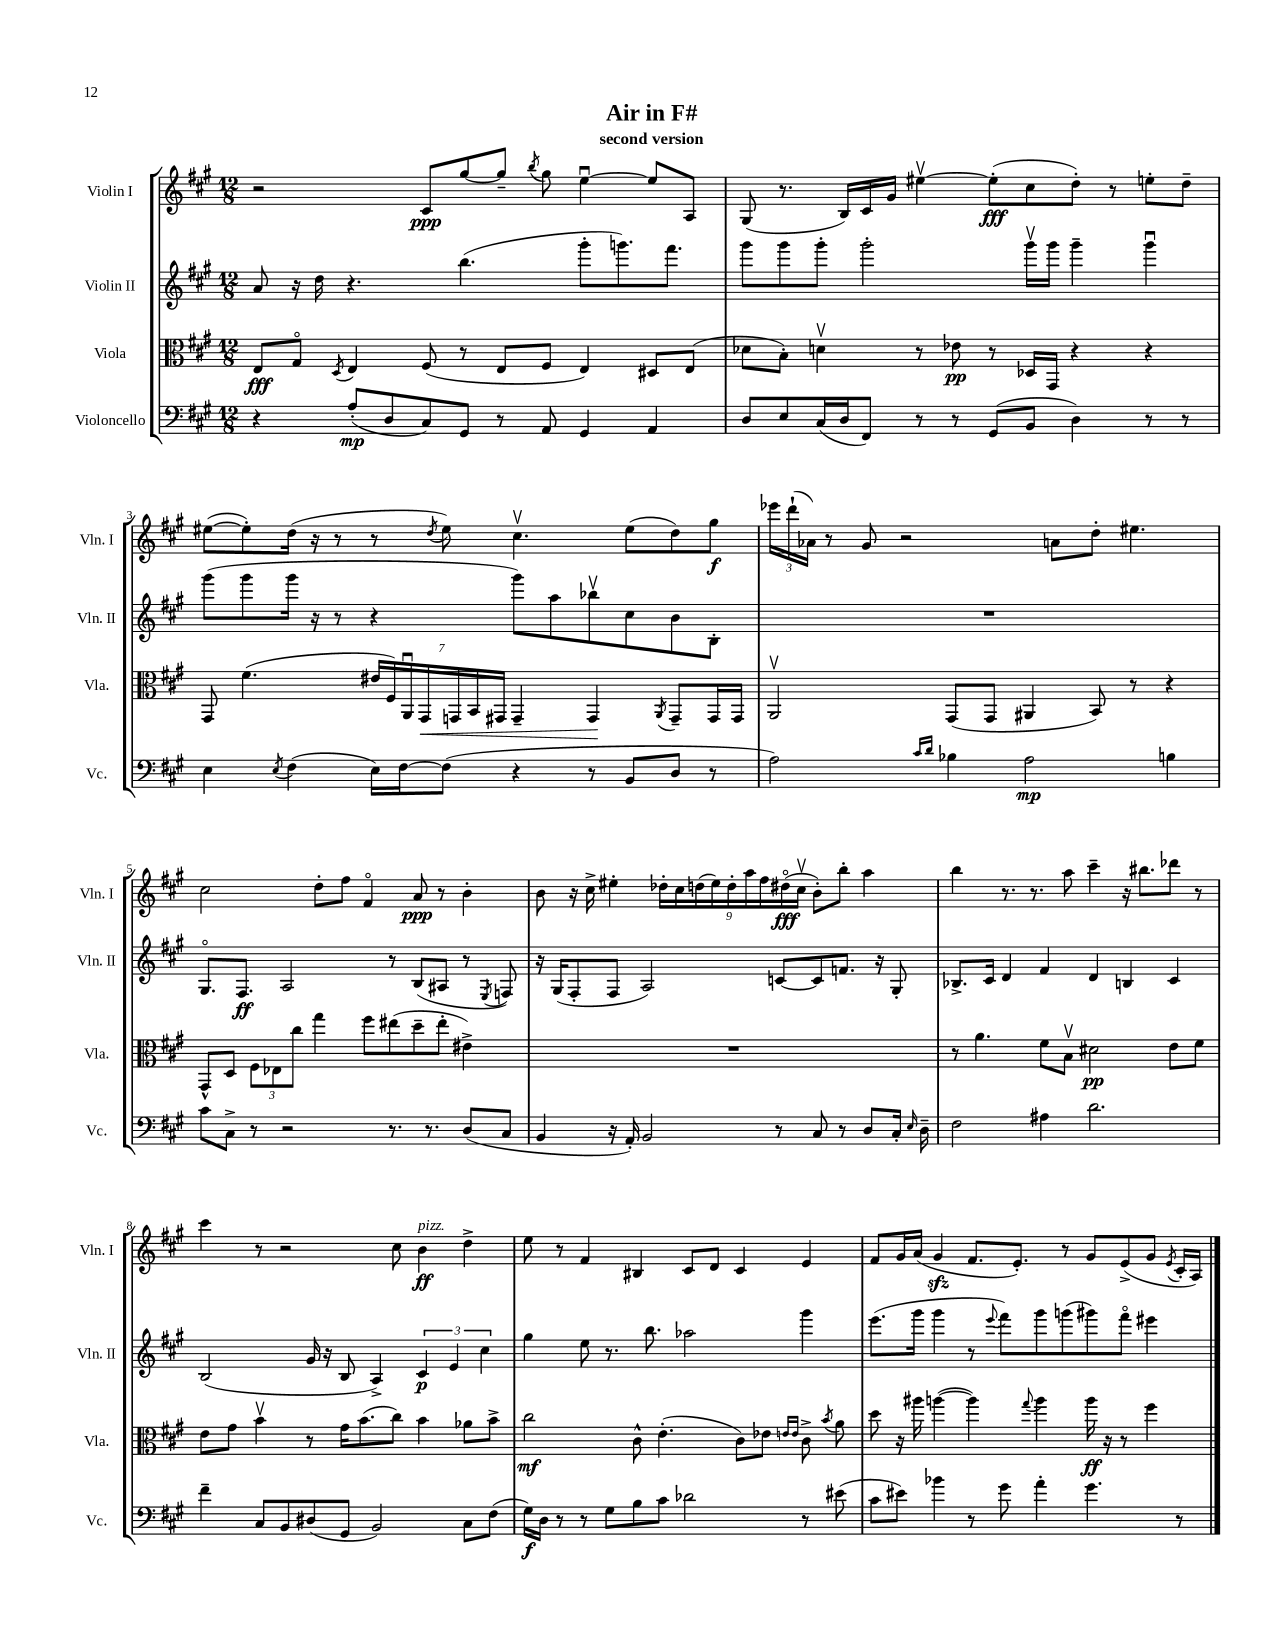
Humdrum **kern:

**kern	**dynam	**kern	**dynam	**kern	**dynam	**kern	**dynam
*part4	*part4	*part3	*part3	*part2	*part2	*part1	*part1
*staff4	*staff4	*staff3	*staff3	*staff2	*staff2	*staff1	*staff1
*I"Violoncello	*	*I"Viola	*	*I"Violin II	*	*I"Violin I	*
*I'Vc.	*	*I'Vla.	*	*I'Vln. II	*	*I'Vln. I	*
*clefF4	*	*clefC3	*	*clefG2	*	*clefG2	*
*k[f#c#g#]	*	*k[f#c#g#]	*	*k[f#c#g#]	*	*k[f#c#g#]	*
*M12/8	*	*M12/8	*	*M12/8	*	*M12/8	*
=1	=1	=1	=1	=1	=1	=1	=1
4r	.	8E/L	fff	8a/	.	2r	.
.	.	8G#/J	.	16r	.	.	.
.	.	.	.	16dd\	.	.	.
.	.	8qD/	.	.	.	.	.
(8A'/L	mp	4E/	.	4.r	.	.	.
8D/	.	.	.	.	.	.	.
8C#/)	.	(8F#/	.	.	.	8c#/L	ppp
8GG#/J	.	8r	.	(4.bb\	.	[8gg#/	.
8r	.	8E/L	.	.	.	8gg#~/J]	.
.	.	.	.	.	.	8qbb/	.
8AA/	.	8F#/J	.	.	.	8gg#\	.
4GG#/	.	4E/)	.	8ggg#'\L	.	[4eeu\	.
.	.	.	.	8.gggn\)	.	.	.
4AA/	.	8D#X/L	.	.	.	8ee/L]	.
.	.	.	.	8.fff#\J	.	.	.
.	.	(8E/J	.	.	.	8A/J	.
=2	=2	=2	=2	=2	=2	=2	=2
8D/L	.	8d-X\L	.	8ggg#\L	.	(8G#/	.
8E/	.	8B'\J)	.	8ggg#\	.	8.r	.
(16C#/L	.	4dnv\	.	8ggg#'\J	.	.	.
16D/J	.	.	.	.	.	16B/LL)	.
8FF#/J)	.	.	.	2ggg#'\	.	16c#/	.
.	.	.	.	.	.	16g#/JJ	.
8r	.	8r	.	.	.	[4ee#Xv\	.
8r	.	8e-X\	pp	.	.	.	.
(8GG#/L	.	8r	.	.	.	(8ee#'\L]	fff
8BB/J	.	16D-X/LL	.	16ggg#v\LL	.	8cc#\	.
.	.	16GG#/JJ	.	16ggg#\JJ	.	.	.
4D\)	.	4r	.	4ggg#~\	.	8dd'\J)	.
.	.	.	.	.	.	8r	.
8r	.	4r	.	4ggg#u\	.	8een'\L	.
8r	.	.	.	.	.	8dd~\J	.
!!LO:LB:g=z
=3	=3	=3	=3	=3	=3	=3	=3
4E\	.	8GG#/	.	(8ggg#\L	.	([8ee#X\L	.
.	.	(4.f#\	.	8ggg#\	.	8ee#'\])	.
8qE/	.	.	.	.	.	.	.
(4F#\	.	.	.	16ggg#\Jk	.	(16dd\Jk	.
.	.	.	.	16r	.	16r	.
.	.	.	.	8r	.	8r	.
16E\LL)	.	28e#X/LL	.	4r	.	8r	.
.	.	28F#/)	.	.	.	.	.
[16F#\J	.	.	.	.	.	.	.
.	.	28AAu/	.	.	.	.	.
!	!	!	!LO:HP:b	!	!	!	!
.	.	28GG#/	<	.	.	.	.
.	.	.	.	.	.	8qdd/	.
(8F#\J]	.	.	.	.	.	8ee#\)	.
.	.	28GGn/	.	.	.	.	.
.	.	28BB/	.	.	.	.	.
.	.	28GG#X/JJ	.	.	.	.	.
4r	.	4GG#~/	.	8ggg#\L)	.	4.cc#v\	.
.	.	.	.	8aa\	.	.	.
8r	.	4GG#/	.	8bb-Xv\	.	.	.
8BB/L	.	.	.	8cc#\	.	(8ee#\L	.
.	.	8qAA/	.	.	.	.	.
8D/J	.	8GG#~/L	[	8b\	.	8dd\)	.
8r	.	16GG#/L	.	8B'\J	.	8gg#\J	f
.	.	16GG#/JJ	.	.	.	.	.
=4	=4	=4	=4	=4	=4	=4	=4
2A\)	.	2AAv/	.	1.r	.	24eee-X\LL	.
.	.	.	.	.	.	(24ddd`\	.
.	.	.	.	.	.	24a-X\JJ)	.
.	.	.	.	.	.	8r	.
.	.	.	.	.	.	8g#/	.
.	.	.	.	.	.	2r	.
16qqc#/LL	.	.	.	.	.	.	.
16qqd/JJ	.	.	.	.	.	.	.
4B-X\	.	(8GG#/L	.	.	.	.	.
.	.	8GG#/J	.	.	.	.	.
2A\	mp	4AA#X/	.	.	.	.	.
.	.	.	.	.	.	8an\L	.
.	.	8BB/)	.	.	.	8dd'\J	.
.	.	8r	.	.	.	4.ee#X\	.
4Bn\	.	4r	.	.	.	.	.
!!LO:LB:g=z
=5	=5	=5	=5	=5	=5	=5	=5
8c#\L	.	8GG#^^/L	.	8.G#/L	.	2cc#\	.
8C#^\J	.	8D/J	.	.	.	.	.
.	.	.	.	8.F#/J	ff	.	.
8r	.	12F#\L	.	.	.	.	.
.	.	12E-X\	.	.	.	.	.
2r	.	.	.	2A/	.	.	.
.	.	12cc#\J	.	.	.	.	.
.	.	4gg#\	.	.	.	8dd'\L	.
.	.	.	.	.	.	8ff#\J	.
.	.	8ff#\L	.	.	.	4f#/	.
8.r	.	(8ee#X\	.	8r	.	.	.
.	.	8dd~\	.	(8B/L	.	8a/	ppp
8.r	.	.	.	.	.	.	.
.	.	8ee#'\J	.	8A#X/J	.	8r	.
(8D/L	.	4e#X^\)	.	8r	.	4b'\	.
.	.	.	.	8qE/	.	.	.
8C#/J	.	.	.	8Fn/)	.	.	.
=6	=6	=6	=6	=6	=6	=6	=6
4BB/	.	1.r	.	16r	.	8b\	.
.	.	.	.	(16G#/KL	.	.	.
.	.	.	.	8F#'/	.	16r	.
.	.	.	.	.	.	16cc#^\	.
16r	.	.	.	8F#/J	.	4ee#X'\	.
16AA'/)	.	.	.	.	.	.	.
2BB/	.	.	.	2A/)	.	.	.
.	.	.	.	.	.	18dd-X'\LL	.
.	.	.	.	.	.	18cc#\	.
.	.	.	.	.	.	(18ddn\	.
.	.	.	.	.	.	18ee#\)	.
.	.	.	.	.	.	18dd'\	.
.	.	.	.	.	.	18aa\	.
.	.	.	.	.	.	18ff#\	.
8r	.	.	.	[8cn/L	.	.	.
.	.	.	.	.	.	(18dd#X\	fff
.	.	.	.	.	.	18cc#v\JJ	.
8C#/	.	.	.	8c/]	.	8b'\L)	.
8r	.	.	.	8.fn/J	.	8bb'\J	.
8D/L	.	.	.	.	.	4aa\	.
.	.	.	.	16r	.	.	.
16C#'/Jk	.	.	.	8G#'/	.	.	.
16qqE/	.	.	.	.	.	.	.
16D~\	.	.	.	.	.	.	.
=7	=7	=7	=7	=7	=7	=7	=7
2F#\	.	8r	.	8.B-X^/L	.	4bb\	.
.	.	4.a\	.	.	.	.	.
.	.	.	.	16c#/Jk	.	.	.
.	.	.	.	4d/	.	8.r	.
.	.	.	.	.	.	8.r	.
4A#X\	.	8f#\L	.	4f#/	.	.	.
.	.	8Bv\J	.	.	.	8aa\	.
2.d\	.	2d#X\	pp	4d/	.	4ccc#~\	.
.	.	.	.	4Bn/	.	16r	.
.	.	.	.	.	.	8.bb#X\L	.
.	.	8e\L	.	4c#/	.	8ddd-X\J	.
.	.	8f#\J	.	.	.	8r	.
!!LO:LB:g=z
=8	=8	=8	=8	=8	=8	=8	=8
4f#~\	.	8e\L	.	(2B/	.	4ccc#\	.
.	.	8g#\J	.	.	.	.	.
8C#/L	.	4bv\	.	.	.	8r	.
8BB/	.	.	.	.	.	2r	.
(8D#X/	.	8r	.	16g#/	.	.	.
.	.	.	.	16r	.	.	.
8GG#/J	.	16g#\KL	.	8B/	.	.	.
.	.	(8.b\	.	.	.	.	.
2BB/)	.	.	.	4A^/)	.	.	.
.	.	8cc#\J)	.	.	.	8cc#\	.
!	!	!	!	!	!	!LO:TX:a:i:t=pizz.	!
.	.	4b\	.	6c#/	p	4b\	ff
.	.	.	.	6e/	.	.	.
8C#\L	.	8a-X\L	.	.	.	4dd^\	.
.	.	.	.	6cc#\	.	.	.
(8F#\J	.	8b^\J	.	.	.	.	.
=9	=9	=9	=9	=9	=9	=9	=9
16G#\LL)	f	2cc#\	mf	4gg#\	.	8ee\	.
16D\JJ	.	.	.	.	.	.	.
8r	.	.	.	.	.	8r	.
8r	.	.	.	8ee\	.	4f#/	.
8G#\L	.	.	.	8.r	.	.	.
8B\	.	8c#^^\	.	.	.	4B#X/	.
.	.	.	.	8.bb\	.	.	.
8c#\J	.	(4.e'\	.	.	.	.	.
2d-X\	.	.	.	2aa-X\	.	8c#/L	.
.	.	.	.	.	.	8d/J	.
.	.	8c#\L)	.	.	.	4c#/	.
.	.	8e-X\J	.	.	.	.	.
.	.	16qqen/LL	.	.	.	.	.
.	.	16qqe/JJ	.	.	.	.	.
8r	.	8c#^\	.	4ggg#\	.	4e/	.
.	.	8qb/	.	.	.	.	.
(8e#X\	.	8a\	.	.	.	.	.
=10	=10	=10	=10	=10	=10	=10	=10
8c#\L	.	8dd\	.	(8.eee\L	.	8f#/L	.
8e#X\J)	.	16r	.	.	.	16g#/L	.
.	.	16aa#X\	.	16ggg#\Jk	.	(16a/JJ	.
4b-X\	.	([4aan\	.	4ggg#\	.	4g#zz/	.
8r	.	4aa\])	.	8r	.	8.f#/L	.
.	.	.	.	8qqeee/	.	.	.
8g#\	.	.	.	8fff#\L)	.	.	.
.	.	.	.	.	.	8.e'/J)	.
.	.	8qqgg#/	.	.	.	.	.
4a'\	.	4aa\	.	8ggg#\	.	.	.
.	.	.	.	(8gggn\	.	8r	.
4.g#\	.	16aa\	ff	8ggg#X\)	.	8g#/L	.
.	.	16r	.	.	.	.	.
.	.	8r	.	8fff#\J	.	(8e^/	.
.	.	4ff#\	.	4eee#X\	.	8g#/J	.
.	.	.	.	.	.	8qe/	.
8r	.	.	.	.	.	16c#'/LL	.
.	.	.	.	.	.	16A/JJ)	.
==	==	==	==	==	==	==	==
*-	*-	*-	*-	*-	*-	*-	*-
